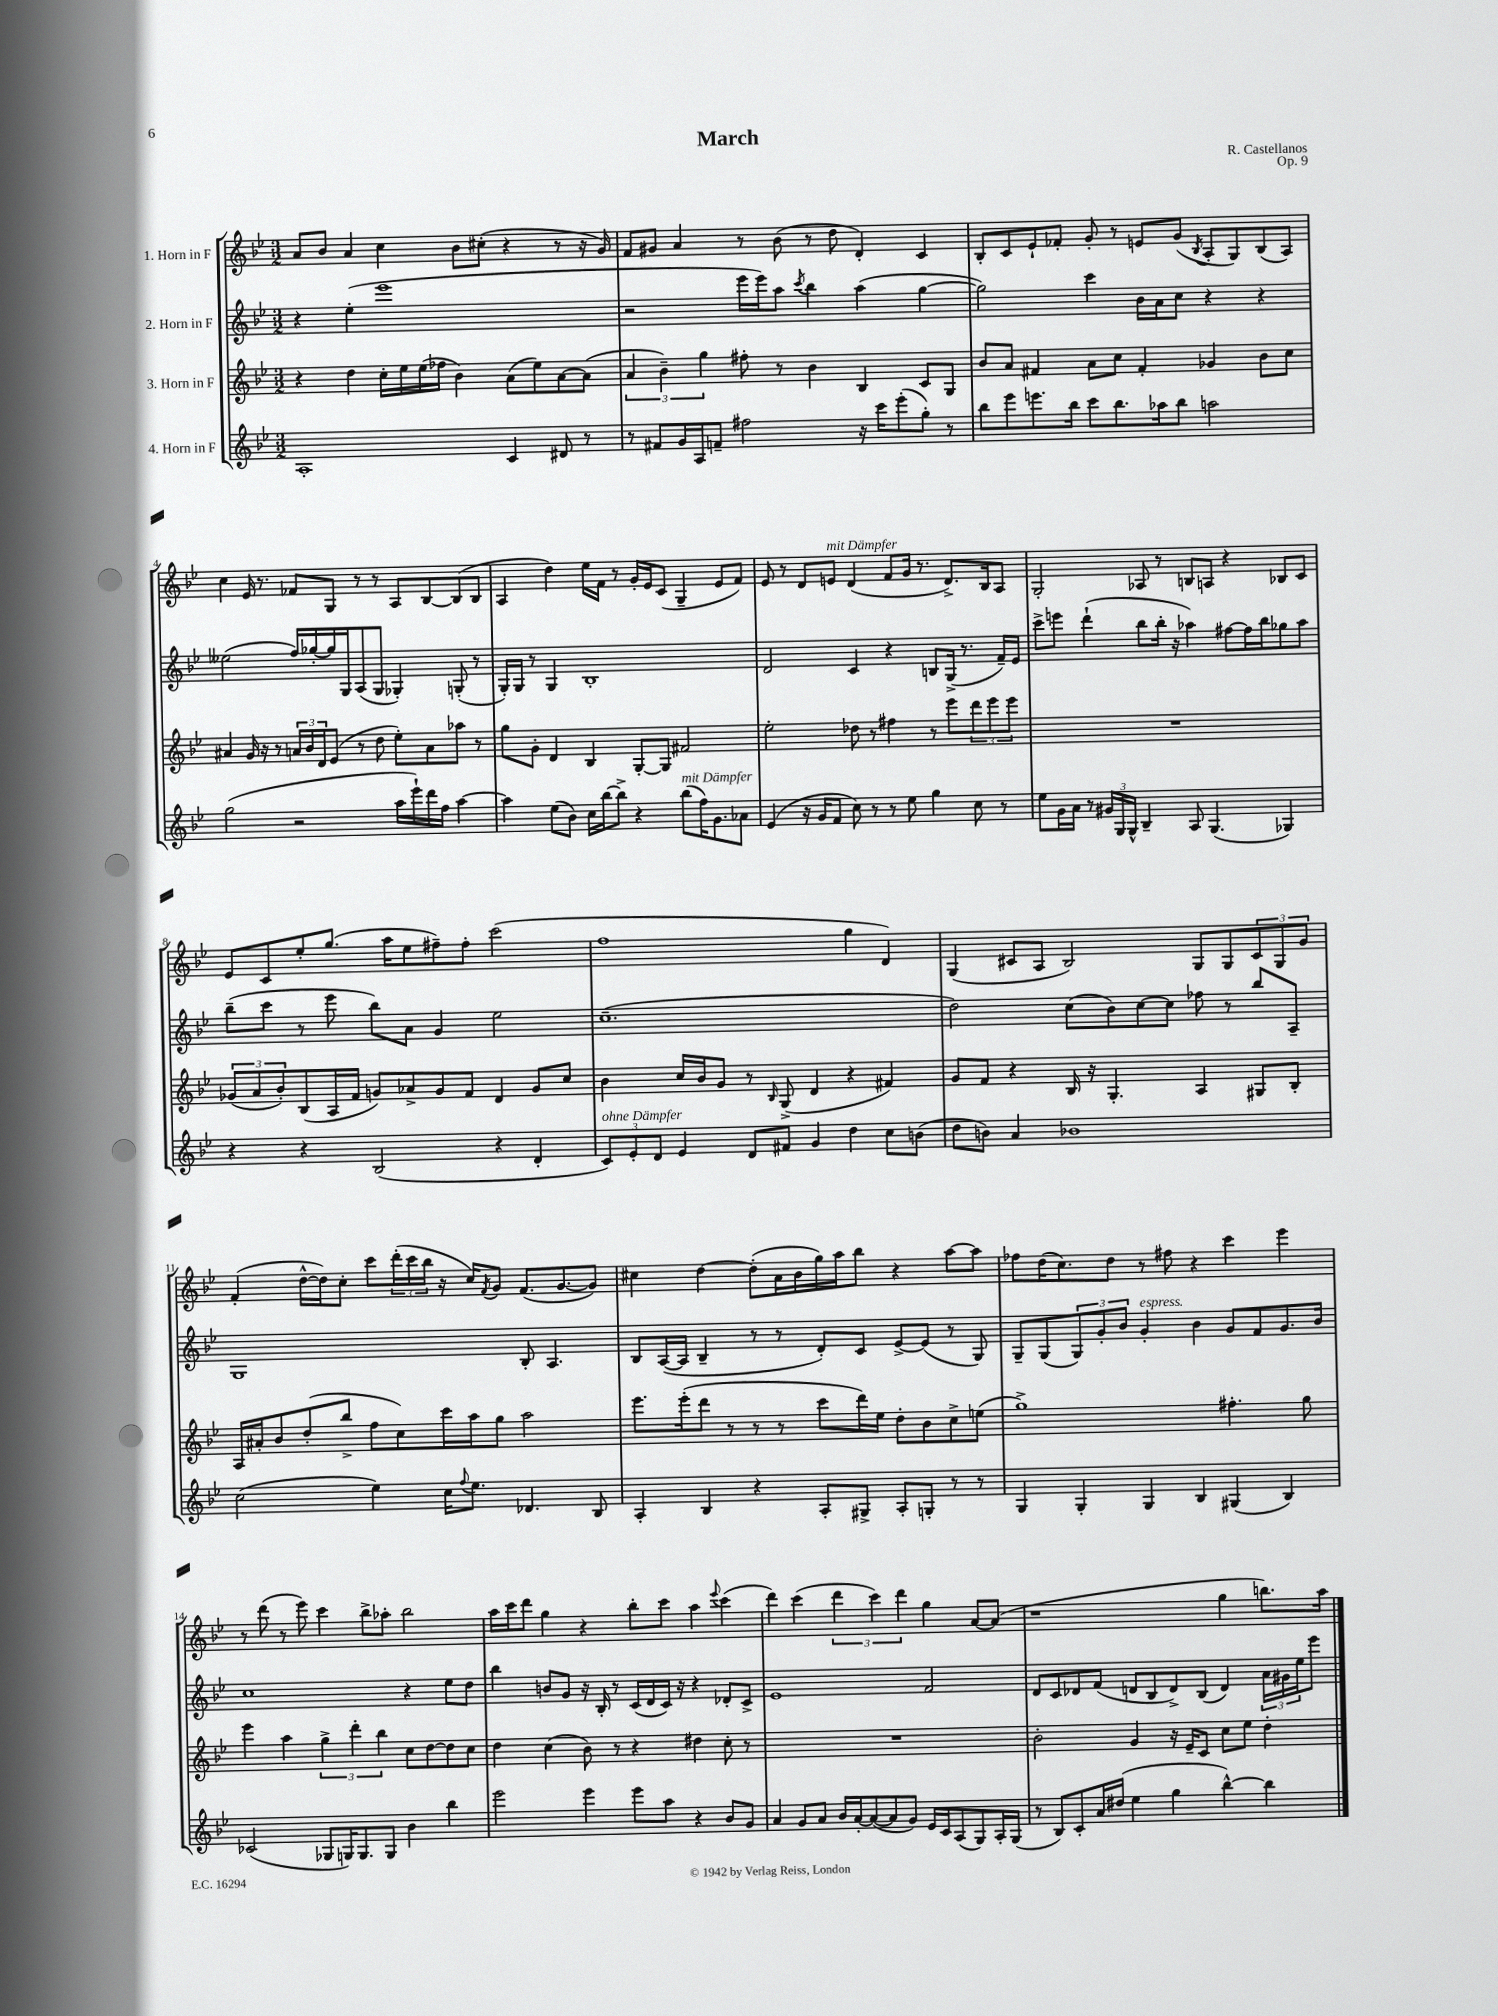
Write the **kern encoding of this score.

**kern	**kern	**kern	**kern
*staff4	*staff3	*staff2	*staff1
*clefG2	*clefG2	*clefG2	*clefG2
*k[b-e-]	*k[b-e-]	*k[b-e-]	*k[b-e-]
*M3/2	*M3/2	*M3/2	*M3/2
1A'	4r	4r	8a
.	.	.	8b-
.	4dd	(4ee-'	4a
.	16cc'	1eee-	4cc
.	16ee-	.	.
.	(16ee-	.	.
.	16ff-	.	.
.	4b-)	.	8b-
.	.	.	(8cc#'
4c	(8a	.	4r
.	8ee-)	.	.
8d#	[8a	.	8r
8r	(8a]	.	16r
.	.	.	16g)
=	=	=	=
8r	6a	2r	8f
8f#	.	.	8g#
.	6b-~)	.	.
16g	.	.	4a
16A	.	.	.
.	6gg	.	.
8f~	.	.	.
2ff#	8ff#'	16eee-	8r
.	.	16eee-)	.
.	8r	8aa	(8b-
.	.	8qccc	.
.	4b-	4bb-	8r
.	.	.	8dd
16r	4B-	(4aa	4d')
16ccc	.	.	.
(8eee-'	.	.	.
8gg')	8c	[4gg	4c
8r	8G	.	.
=	=	=	=
8bb-	8b-	2gg])	8B-'
8eee-	8a	.	8c
8.eee	4f#	.	8e-`
.	.	.	8f-'
16bb-	.	.	.
8ccc	8a	4ccc	8g'
8.bb-	8cc	.	8r
.	4f#'	16b-	8e
16aa-	.	16a	.
8bb-	.	8cc	(8g
.	.	.	8qB-
2aa	4g-	4r	8A'
.	.	.	8G)
.	8b-	4r	(8B-
.	8cc	.	8A)
=	=	=	=
(2gg	4a#	(2ee--	4cc
.	16g	.	16e-
.	16r	.	8.r
.	8r	.	.
2r	24a	16ff)	8f-
.	24b-	.	.
.	.	[16gg-'	.
.	24d	.	.
.	(8e-	16gg-]	8G
.	.	16G	.
.	8r	(8A	8r
.	8dd	8G	8r
16aa	8ee-')	4G-')	8A
16eee-`)	.	.	.
16ddd	8a	.	[8B-
16ff	.	.	.
[4aa	8aa-	(8G'	(8B-]
.	8r	8r	8B-
=	=	=	=
4aa]	8gg	16G')	4A
.	.	16G	.
.	8g'	8r	.
(8ee-	4d	4G	4dd)
8b-)	.	.	.
16cc	4B-	1B-'	16ee-
[16bb-	.	.	16f
8bb-^]	.	.	8r
4r	[8G'	.	16g'
.	.	.	16e-
.	8G]	.	(8c
(8bb-	2f#	.	4G~
16ff)	.	.	.
8.g	.	.	.
.	.	.	8e-
8a-	.	.	8f)
=	=	=	=
(4e-	2ee-'	2d	8e-
.	.	.	8r
16r	.	.	8d
16g	.	.	.
8f	.	.	8e
8cc)	8dd-	4c	(4d
8r	8r	.	.
8r	4ff#	4r	8f
8ee-	.	.	16g
.	.	.	8.r
4gg	8r	8B	.
.	8eee-	(16G^	8.d^)
.	.	8.r	.
8cc	12ddd	.	.
.	.	.	16B-
.	12eee-	.	.
8r	.	16f~)	8A
.	12eee-	.	.
.	.	16e-	.
=	=	=	=
8ee-	1.r	8ccc^	2G'
16g	.	8eee	.
16a	.	.	.
8r	.	(4ddd`	.
24g#	.	.	.
24G	.	.	.
24G^^	.	.	.
4B-~	.	8bb-	8A-
.	.	16bb-'	8r
.	.	16r	.
8A	.	4aa-)	8B
(4.G	.	.	8A
.	.	[8ff#	4r
.	.	16ff#]	.
.	.	16bb-	.
4G-)	.	8gg-	8B-
.	.	8aa-	8c
=	=	=	=
4r	(12g-	(8bb-~	8e-
.	12a	.	.
.	.	8ccc	8c
.	12b-')	.	.
4r	(8B-	8r	8ee-'
.	16A	8eee-	(8.gg
.	16f	.	.
(2B-	8g)	8bb-)	.
.	.	.	16aa
.	8a-^	8a	8ee-
.	8g	4g	8ff#~)
.	8f	.	8ff#'
4r	4d	2ee-	(2ccc
4d'	8g	.	.
.	8cc	.	.
=	=	=	=
12c)	4b-	(1.cc~	1ff
12e-'	.	.	.
12d	.	.	.
4e-	16cc	.	.
.	16b-	.	.
.	8g	.	.
8d	8r	.	.
.	16qqB-	.	.
8f#	(8G^	.	.
4g	4d	.	.
4dd	4r	.	4gg
8cc	4f#)	.	4d)
(8b	.	.	.
=	=	=	=
8dd	8g	2dd)	(4G
8b)	8f	.	.
4a	4r	.	8c#
.	.	.	8A
1b-	16B-	(8cc	2B-)
.	16r	.	.
.	4.G'	8b-)	.
.	.	[8cc	.
.	.	8cc]	.
.	4A	8ff-	8G
.	.	8r	8G
.	8G#	8bb-	12c#
.	.	.	12G
.	8B-'	8A~	.
.	.	.	12g
=	=	=	=
(2cc	16A	1G	(4f'
.	16a#'	.	.
.	8b-	.	.
.	(8dd'	.	[16dd^^
.	.	.	16dd])
.	8bb-^	.	8cc'
4ee-)	8ff	.	8ccc
.	8cc)	.	(24ddd'
.	.	.	24ccc
.	.	.	24bb-
16cc	16ccc	.	16r
8qqff	.	.	.
8.ee-	16aa	.	16cc)
.	.	.	8qf
.	8gg	.	8g
4.d-	2aa	8B-'	(8.f
.	.	4.A	.
.	.	.	[8.g
8B-	.	.	8g])
=	=	=	=
4A'	8.eee-	8B-	4cc#
.	.	([16A	.
.	(16eee-'	16A]	.
4B-	8ddd	4B-~	[4dd
.	8r	.	.
4r	8r	8r	(8dd']
.	8r	8r	16a
.	.	.	16b-
8A'	8ccc	8d')	16gg)
.	.	.	16aa
8G#^	16ddd)	8c	8bb-
.	16ee-	.	.
8A'	8dd'	[8e-^	4r
8G'	8b-	(8e-]	.
8r	8cc^	8r	[8aa
8r	(8ee	8G)	8aa]
=	=	=	=
4G	1gg^)	8G~	8ff-
.	.	(8G	(16dd
.	.	.	8.cc)
4G'	.	12G)	.
.	.	12g'	.
.	.	.	8dd
.	.	12b-	.
4G	.	4g'	8r
.	.	.	8ff#
4B-	.	4b-	4r
(4G#	4.ff#'	8g	4ccc
.	.	8f	.
4B-)	.	8.g	4eee-
.	8gg	.	.
.	.	16b-	.
=	=	=	=
(2c-	4eee-	1cc	8r
.	.	.	(8ddd
.	4aa	.	8r
.	.	.	8eee-)
8G-	6gg^	.	4ccc
16G)	.	.	.
.	6ddd'	.	.
8.G	.	.	.
.	.	.	8bb-^
.	6bb-	.	.
8G	.	.	8aa-'
4b-	8cc	4r	2bb-
.	[8dd	.	.
4bb-	8dd]	8ee-	.
.	8cc	8dd	.
=	=	=	=
2eee-	4dd	4bb-	16aa
.	.	.	16ccc
.	.	.	8ddd
.	(4cc	8b	4gg
.	.	8g	.
4eee-	8b-)	16r	4r
.	.	16B-'	.
.	8r	8r	.
8eee-	4r	(16c	8bb-'
.	.	16d	.
8aa	.	16c)	8ccc
.	.	16r	.
4r	4dd#	4r	4aa
.	.	.	8qqeee-
8b-	8cc'	8d-'	(4ccc
8g	8r	8c^	.
=	=	=	=
4a	1.r	1e-	4ddd)
8g	.	.	(4ccc
8a	.	.	.
16b-	.	.	6ddd
[16a'	.	.	.
(8a_	.	.	.
.	.	.	6ccc)
8a]	.	.	.
.	.	.	6ddd
8g)	.	.	.
16e-	.	2f	4gg
16c	.	.	.
(8A	.	.	.
8G)	.	.	[8a
16A'	.	.	(8a]
(16G	.	.	.
=	=	=	=
8r	2b-'	8d	1r
8B-)	.	8c	.
8c'	.	8d-	.
16a	.	(8f	.
(16dd#	.	.	.
4ee-	4g	8d	.
.	.	8B-	.
4gg	16r	8d^)	.
.	16e-~	.	.
.	8c	(8B-	.
[4bb-^^)	8cc	4d)	4gg
.	8ee-	.	.
4bb-]	4dd'	24a	8.bb)
.	.	24g#	.
.	.	24ee-	.
.	.	8eee-	.
.	.	.	16aa
==	==	==	==
*-	*-	*-	*-
